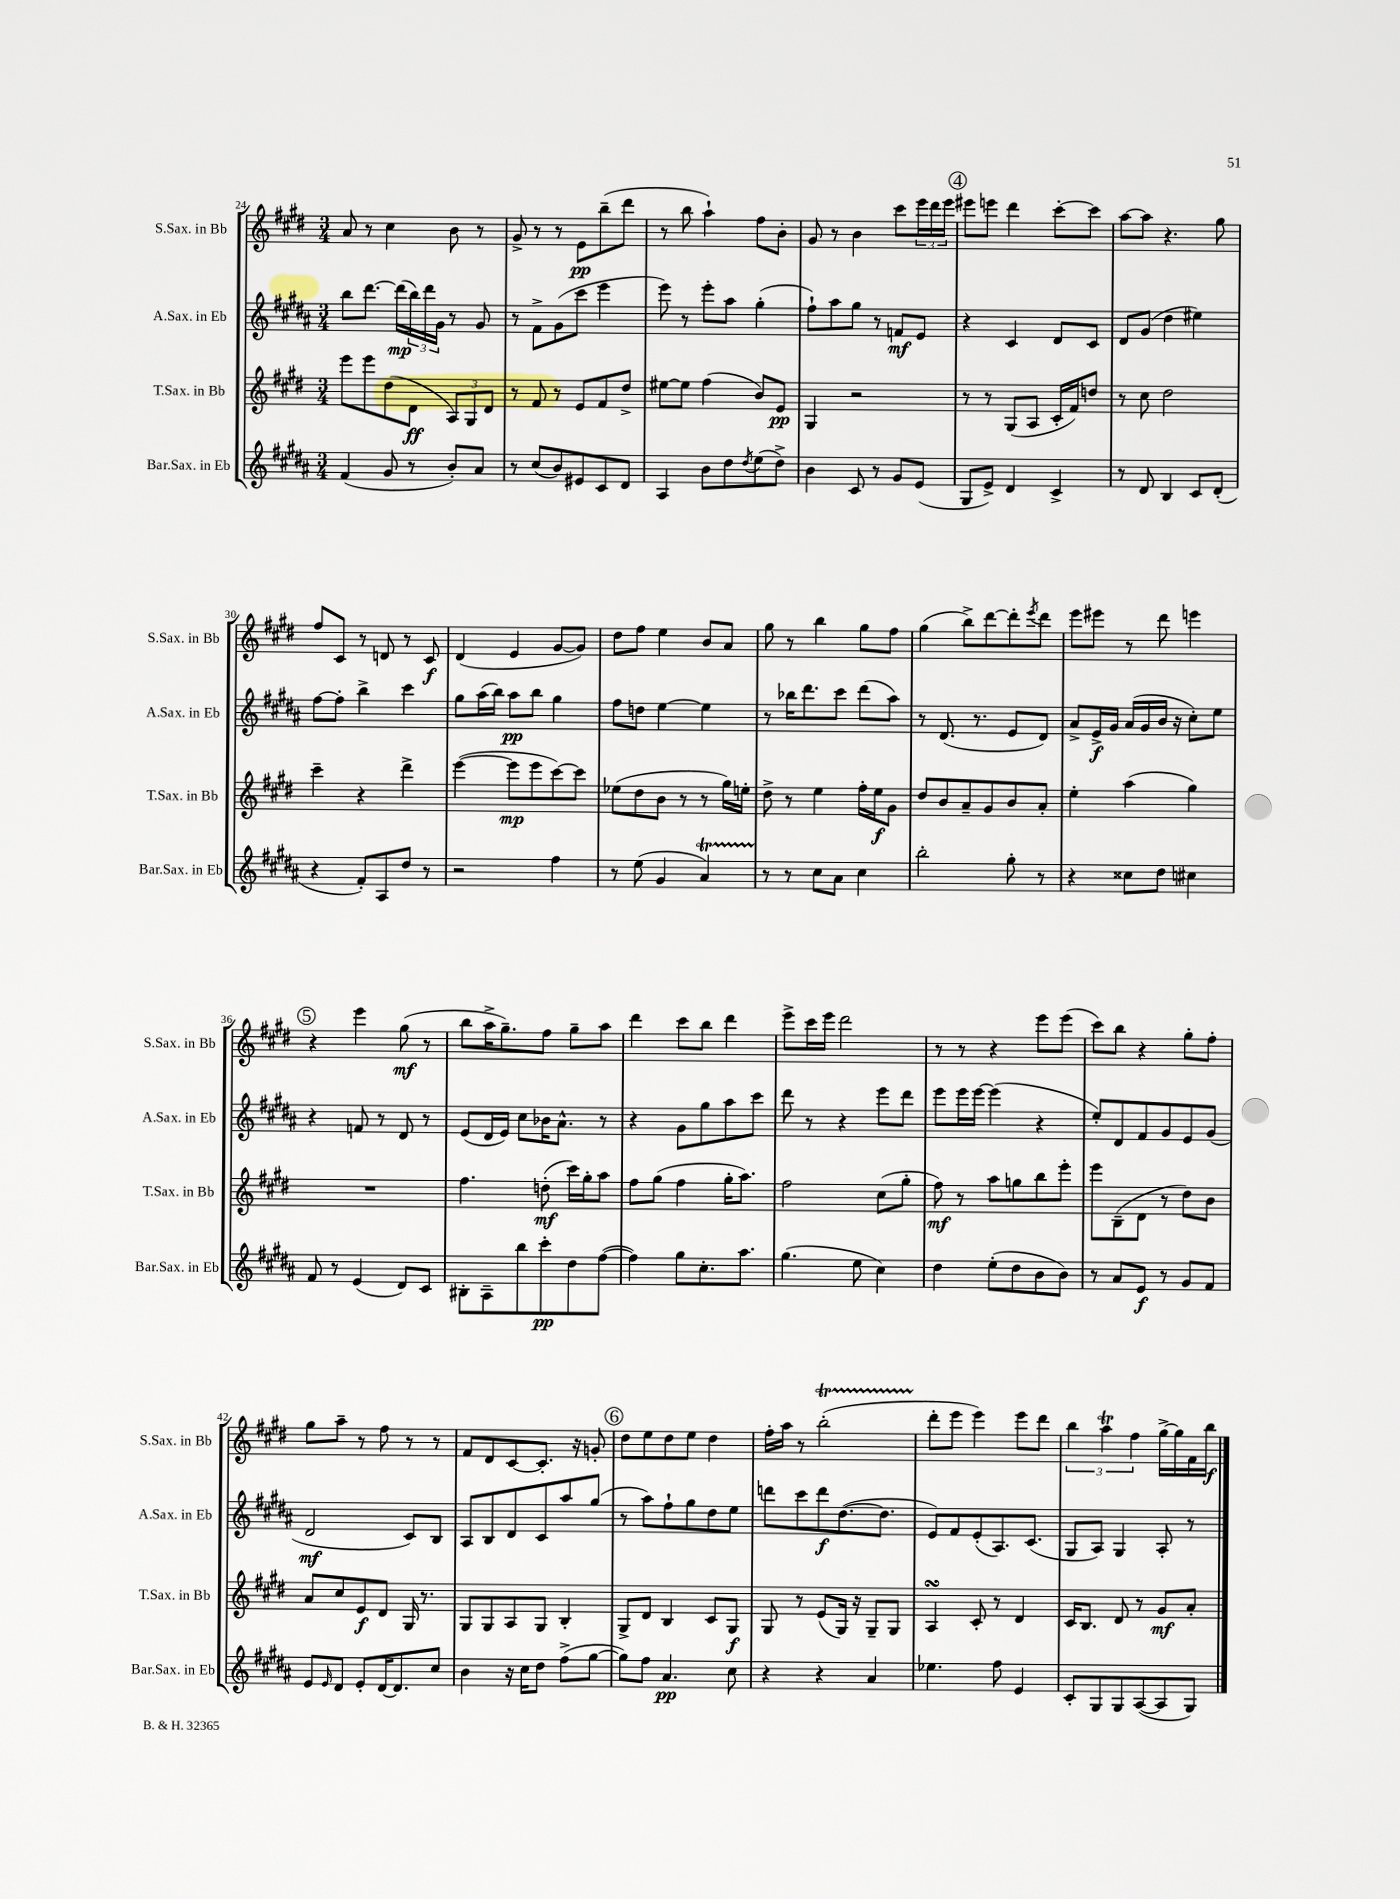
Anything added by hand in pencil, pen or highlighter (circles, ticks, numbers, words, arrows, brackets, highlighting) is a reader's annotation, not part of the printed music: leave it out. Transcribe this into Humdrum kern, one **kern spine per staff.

**kern	**kern	**kern	**kern
*staff4	*staff3	*staff2	*staff1
*clefG2	*clefG2	*clefG2	*clefG2
*k[f#c#g#d#a#]	*k[f#c#g#d#]	*k[f#c#g#d#a#]	*k[f#c#g#d#]
*M3/4	*M3/4	*M3/4	*M3/4
(4f#	8eee	8bb	8a
.	8eee	[8.ddd#	8r
8g#	(8dd#	.	4cc#
.	.	(16ddd#]	.
8r	8d#	24bb)	.
.	.	24ddd#	.
.	.	24g#	.
8b')	12A)	8r	8b
.	12G#	.	.
8a#	.	8g#	8r
.	12d#	.	.
=	=	=	=
8r	8r	8r	8g#^
(8cc#	8f#	8f#^	8r
8b)	8r	(8g#	8r
8e#	8e	8ccc#	8e
8c#	8f#	4eee	(8bb~
8d#	8dd#^	.	8ddd#
=	=	=	=
4A#	[8ee#	8eee)	8r
.	8ee#]	8r	8bb
8b	(4ff#	8eee'	4aa`)
8dd#	.	8aa#	.
8qdd#	.	.	.
(8ee	8b)	(4gg#'	8ff#
8dd#^)	8e	.	8b'
=	=	=	=
4b	4G#	8ff#`)	8g#
.	.	8aa#	8r
8c#	2r	8gg#	4b
8r	.	8r	.
8g#	.	8f	8ccc#
(8e	.	8e	24eee
.	.	.	24ddd#
.	.	.	24eee
=	=	=	=
8G#	8r	4r	8eee#
8e^)	8r	.	8eee
4d#	(8G#	4c#	4ddd#
.	8A	.	.
4c#^	16c#'	8d#	[8ccc#'
.	16f#)	.	.
.	8dd	8c#	8ccc#]
=	=	=	=
8r	8r	8d#	[8aa
8d#	8cc#	(8g#	8aa]
4B	2dd#	4dd#	4.r
8c#	.	4ee#)	.
(8d#'	.	.	8gg#
=	=	=	=
4r	4ccc#~	[8ff#	8ff#
.	.	8ff#']	8c#
8f#')	4r	4bb^	8r
8A#	.	.	8d
8dd#	4ddd#^	4ccc#	8r
8r	.	.	8c#
=	=	=	=
2r	([4eee	8gg#	(4d#
.	.	(16aa#	.
.	.	16bb)	.
.	8eee]	8aa#	4e
.	8eee	8bb	.
4ff#	[8ccc#)	4gg#	[8g#
.	8ccc#]	.	8g#])
=	=	=	=
8r	(8ee-	8ff#	8dd#
(8ee	8dd#	8dd	8ff#
4g#	8b	[4ee	4ee
.	8r	.	.
4a#)	8r	4ee]	8b
.	16gg#)	.	8a
.	16ee'	.	.
=	=	=	=
8r	8dd#^	8r	8gg#
8r	8r	16bb-	8r
.	.	8.ddd#	.
8cc#	4ee	.	4bb
8a#	.	8ccc#	.
4cc#	16ff#'	(8ddd#	8gg#
.	16ee	.	.
.	8g#	8aa#)	8ff#
=	=	=	=
2bb'	8dd#	8r	(4gg#
.	8b	(8.d#	.
.	8a~	.	8bb^)
.	.	8.r	.
.	8g#	.	[8ddd#
8gg#'	8b	8e	8ddd#']
.	.	.	8qeee
8r	8a'	8d#)	8ddd#
=	=	=	=
4r	4ee'	8a#^	8eee
.	.	16e^	8eee#
.	.	16g#	.
8cc##	(4aa	(16a#	8r
.	.	16g#	.
8dd#	.	16b	8ddd#
.	.	16r	.
4cc#	4gg#)	8cc#')	4eee
.	.	8ee	.
=	=	=	=
8f#	2.r	4r	4r
8r	.	.	.
(4e	.	8f	4eee
.	.	8r	.
8d#)	.	8d#	(8gg#
8c#	.	8r	8r
=	=	=	=
8B#'	4.ff#	(8e	8bb
8A#~	.	16d#	16aa^
.	.	16e)	8.gg#~)
8bb	.	8cc#	.
8ccc#'	(8dd'	16b-	8ff#
.	.	8.a#^^	.
8dd#	16ccc#)	.	8gg#~
.	16gg#'	.	.
([8ff#	8aa	8r	8aa
=	=	=	=
4ff#])	8ff#	4r	4ddd#
.	(8gg#	.	.
8gg#	4ff#	8g#	8ccc#
8.cc#'	.	8gg#	8bb
.	16gg#'	8aa#	4ddd#
8.aa#	8.aa)	.	.
.	.	8ccc#	.
=	=	=	=
(4.gg#	2ff#	8ddd#	8eee^
.	.	8r	16ccc#
.	.	.	16eee
.	.	4r	2ddd#
8ee	.	.	.
4cc#)	(8cc#	8eee	.
.	8gg#'	8ddd#	.
=	=	=	=
4dd#	8ff#)	8eee	8r
.	8r	16eee	8r
.	.	[16eee	.
(8ee'	8aa	(4eee]	4r
8dd#	8gg	.	.
8b	8bb	4r	8eee
8b)	8eee'	.	(8eee
=	=	=	=
8r	8eee	8ee')	8ccc#)
8a#	(8B~	8d#	8bb
8e	8d#	8f#	4r
8r	8r	8g#	.
8g#	8dd#)	8e	8gg#'
8f#	8b	(8g#	8ff#'
=	=	=	=
8e	8a	2d#	8gg#
16qqe	.	.	.
8d#	8cc#	.	8aa~
8e'	8e	.	8r
[16d#	8d#	.	8ff#
8.d#]	.	.	.
.	16G#	8c#)	8r
.	8.r	.	.
8cc#	.	8B	8r
=	=	=	=
4b	8G#	8A#	8f#
.	8G#	8B	8d#
16r	8A	8d#	[8c#
16cc#	.	.	.
8dd#	8G#	8c#	8.c#']
(8ff#^	4B'	8aa#	.
.	.	.	16r
[8gg#	.	(8gg#	8g'
=	=	=	=
8gg#])	8G#^	8r	8dd#
8ff#	8d#	8aa#)	8ee
4.a#	4B	8ff#`	8dd#
.	.	8gg#	8ee
.	8c#	8dd#	4dd#
8cc#	8G#	8ee	.
=	=	=	=
4r	8G#	8ddd	16ff#'
.	.	.	16aa
.	8r	8ccc#	8r
4r	(8e	8ddd	(2bb'
.	16G#)	([8.dd#	.
.	16r	.	.
4a#	8G#~	.	.
.	.	8.dd#]	.
.	8G#	.	.
=	=	=	=
4.ee-	4A	8e)	8ddd#'
.	.	8f#	8eee
.	8c#'	(8e'	4eee)
8ff#	8r	8.A#)	.
4e	4d#	.	8eee
.	.	(8.c#	.
.	.	.	8ddd#
=	=	=	=
8c#'	16c#	8G#	6bb
.	8.B	.	.
8G#	.	8A#)	.
.	.	.	6aa
8G#	8d#	4G#	.
.	.	.	6ff#
([8A#	8r	.	.
8A#]	8g#	8A#'	[16gg#^
.	.	.	16gg#]
8G#)	8a'	8r	16f#
.	.	.	16bb
==	==	==	==
*-	*-	*-	*-
